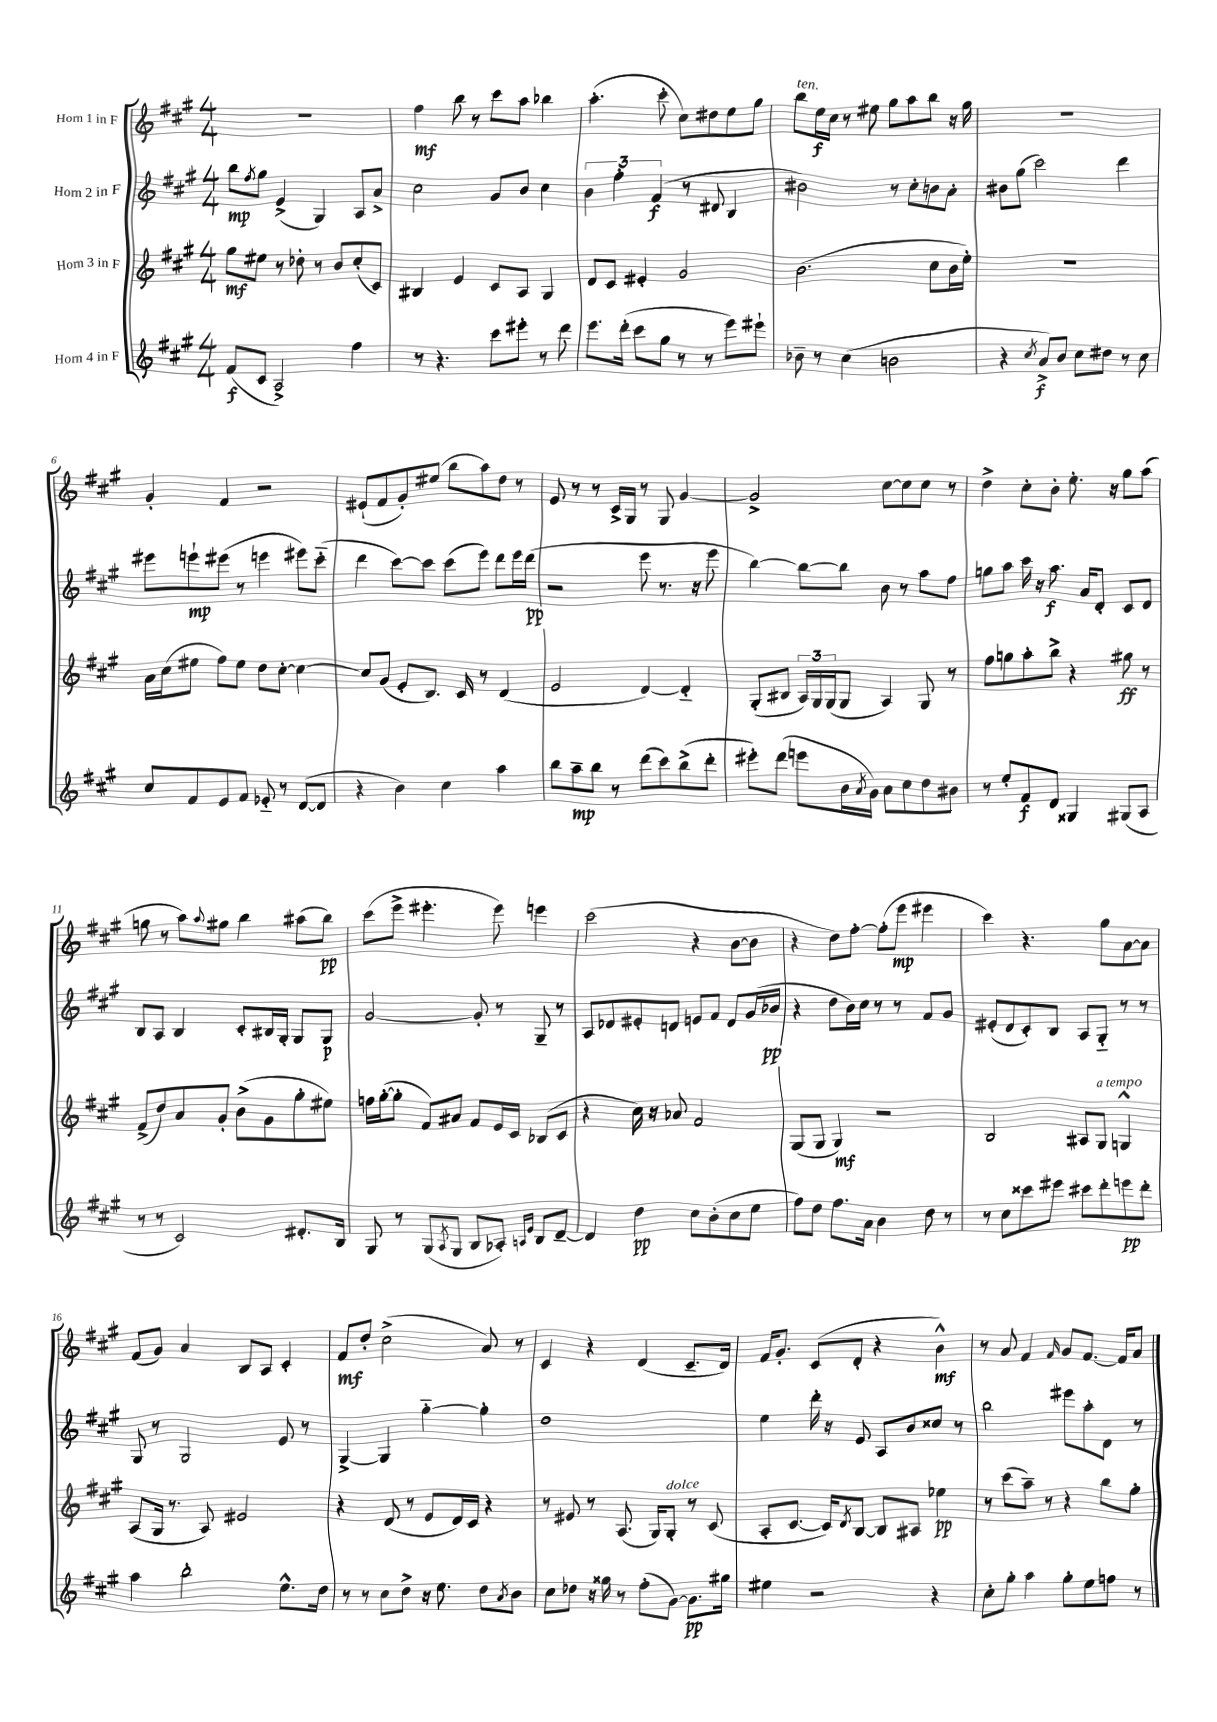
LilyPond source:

<<
\new StaffGroup <<
\new Staff = "s0" \with { instrumentName = "Horn 1 in F" } {
    \clef treble \key a \major \numericTimeSignature \time 4/4
    R1 |
    fis''4\mf b''8 r8 cis'''8 a''8 bes''4 |
    a''4.-.( cis'''8-. cis''8) dis''8 e''8 gis''8 |
    b''8^\markup { \italic "ten." } e''16\f cis''16 r8 eis''8 gis''8 a''8 b''8 r16 gis''16 |
    r1 |
    gis'4-. fis'4 r2 |
    eis'8-!( fis'8 gis'8-.) eis''8( b''8 a''8) d''8 r8 |
    e'8 r8 r8 cis'16-> gis16 r8 gis8 gis'4~ |
    gis'2-> cis''8~ cis''8 cis''8 r8 |
    d''4-> cis''8-. b'8-. e''8.-. r16 gis''8 a''8( |
    g''8 r8 a''8) \appoggiatura { a''8 } gis''8 b''4 ais''8( b''8\pp) |
    cis'''8( e'''8-> eis'''4.-. eis'''8) e'''4 |
    cis'''2( r4 b'8~ b'8 |
    r4 d''8) fis''8~-. fis''8-.( e'''8\mp eis'''4 |
    cis'''4) r4. gis''8 a'8~ a'8 |
    fis'8( gis'8) a'4 b8 a8 cis'4-. |
    fis'8\mf d''8-. cis''2->( a'8) r8 |
    cis'4 r4 d'4( cis'8.-- d'16) |
    fis'16 gis'8.-. cis'8( d'8-. r4 b'4-^\mf) |
    r8 a'8 fis'4 \grace { fis'16 } gis'8 fis'8.~ fis'16 a'8 \bar "|." |
}
\new Staff = "s1" \with { instrumentName = "Horn 2 in F" } {
    \clef treble \key a \major \numericTimeSignature \time 4/4
    b''8\mp \acciaccatura { fis''8 } gis''8 e'4->( gis4) a8 a'8-> |
    cis''2 gis'8 b'8 cis''4 |
    \tuplet 3/2 { b'4 fis''4-. fis'4\f( } r8 dis'8 b4 |
    bis'2) r8 cis''8-. b'8 a'8-. |
    bis'8 gis''8( cis'''2) d'''4 |
    eis'''8 e'''8-!\mp eis'''8( r8 e'''4 eis'''8) cis'''8-_( |
    d'''4 cis'''8~) cis'''8 cis'''8( e'''8) d'''8 e'''16 d'''16\pp( |
    r2 e'''8 r8. r16 e'''8 |
    b''4~) b''8~ b''8 b'8 r8 a''8 fis''8 |
    g''8 a''8 cis'''16 r16 a''8.\f a'16 d'8-. cis'8 d'8 |
    b8 a8 b4 cis'8-. bis16 gis16-. gis8 gis8\p |
    gis'2~ gis'8-. r8 gis8-- r8 |
    a8 des'8 eis'8-. d'8 e'8 fis'8 d'8 gis'16( bes'16\pp |
    r4 d''8 b'16) cis''16 r8 r8 fis'8 gis'8 |
    eis'8-.( d'8 cis'8-.) b8 a8 gis8-_ r8 r8 |
    gis8 r8 gis2 e'8 r8 |
    gis4~-> gis4 gis''4~-_ gis''4-. |
    d''1 |
    e''4 d'''16-. r16 e'8 a8 b'8 cisis''8 r8 |
    b''2 eis'''8 a''8-. d'8 r8 \bar "|." |
}
\new Staff = "s2" \with { instrumentName = "Horn 3 in F" } {
    \clef treble \key a \major \numericTimeSignature \time 4/4
    gis''8\mf eis''8 r8 des''8-. r8 b'8 cis''8-.( cis'8) |
    bis4 e'4 cis'8 a8 gis4 |
    d'8 cis'8 eis'4-. gis'2 |
    b'2.( cis''8 b'16 e''16-.) |
    R1 |
    a'16 cis''16( eis''8 fis''8) eis''8 d''8 cis''8~-. cis''4~ |
    cis''8 gis'8( e'8-. b8.) cis'16 r8 d'4( |
    e'2 d'4~) d'4-_ |
    gis8-.( bis8 \tuplet 3/2 { a16) gis16 gis16( } gis8 a4) gis8 r8 |
    fis''8 g''8 a''8-. b''8-> r4 gis''8\ff r8 |
    fis'8->( d''8) a'8 gis'8-. b'8->( gis'8 gis''8-. eis''8) |
    f''16 gis''16~-.( gis''8-. fis'8) ais'8 fis'8 e'16 cis'16 bes8( cis'8 |
    r4 cis''16) r16 aes'8 fis'2 |
    gis8( gis8 gis4\mf) r2 |
    b2 ais8 gis8^\markup { \italic "a tempo" } g4-^ |
    a8( gis16 r8. a8) eis'2 |
    r4 d'8( r8 e'8 d'16) cis'16 r4 |
    r8 eis'8 r8 a8.( gis16) gis8-.^\markup { \italic "dolce" } r8 cis'8( |
    a8-. cis'8.~ cis'16) \acciaccatura { d'8 } b8~ b8 ais8 ees''4\pp |
    r8 cis'''8( a''8--) r8 r4 b''8 gis''8-. \bar "|." |
}
\new Staff = "s3" \with { instrumentName = "Horn 4 in F" } {
    \clef treble \key a \major \numericTimeSignature \time 4/4
    fis'8\f( cis'8 a2->) fis''4 |
    r8 r4. cis'''8 eis'''8-. r8 d'''8 |
    e'''8. d'''16-.( cis'''8 gis''8 r8 r8 e'''8) eis'''8-! |
    bes'8-- r8 cis''4( b'2 |
    r4 \acciaccatura { cis''8 } a'8->\f) b'8 cis''8 dis''8 r8 cis''8 |
    cis''8 fis'8 e'8 fis'8 ees'8-_ r8 d'8~( d'8 |
    r4 b'4) cis''4 a''4 |
    b''8 a''8--\mp b''8 r8 d'''8( cis'''8) b''8->( d'''8-. |
    eis'''8-.) d'''8( e'''8 b'16 \acciaccatura { a'8 } gis'16) a'8 cis''8 d''8 bis'8 |
    r8 e''8-. fis'8\f d'8 gisis4 gis8( a8 |
    r8 r8 cis'2) dis'8.-. b16 |
    gis8 r8 gis8( \acciaccatura { a8 } gis8 b8 aes8-.) \grace { a16 e'16 } b8 d'8~-- |
    d'4 d''4\pp cis''8 b'8-.( cis''8 e''8 |
    fis''8) d''8 fis''8. a'16 b'4 d''8 r8 |
    r8 cis''8 cisis'''8 eis'''8 cis'''8 d'''8-. e'''8\pp d'''8-. |
    a''4 b''2-. e''8.-^ d''16 |
    r8 r8 cis''8 d''8-> r16 e''8. d''8 \acciaccatura { a'8 } b'8 |
    cis''8 des''8 r16 gisis''16 r8 fis''8-.( gis'8~) gis'8.\pp gis''16 |
    eis''4 r2 r4 |
    cis''8-. gis''8-. a''4 gis''8-. e''8 f''8 r8 \bar "|." |
}
>>
>>
